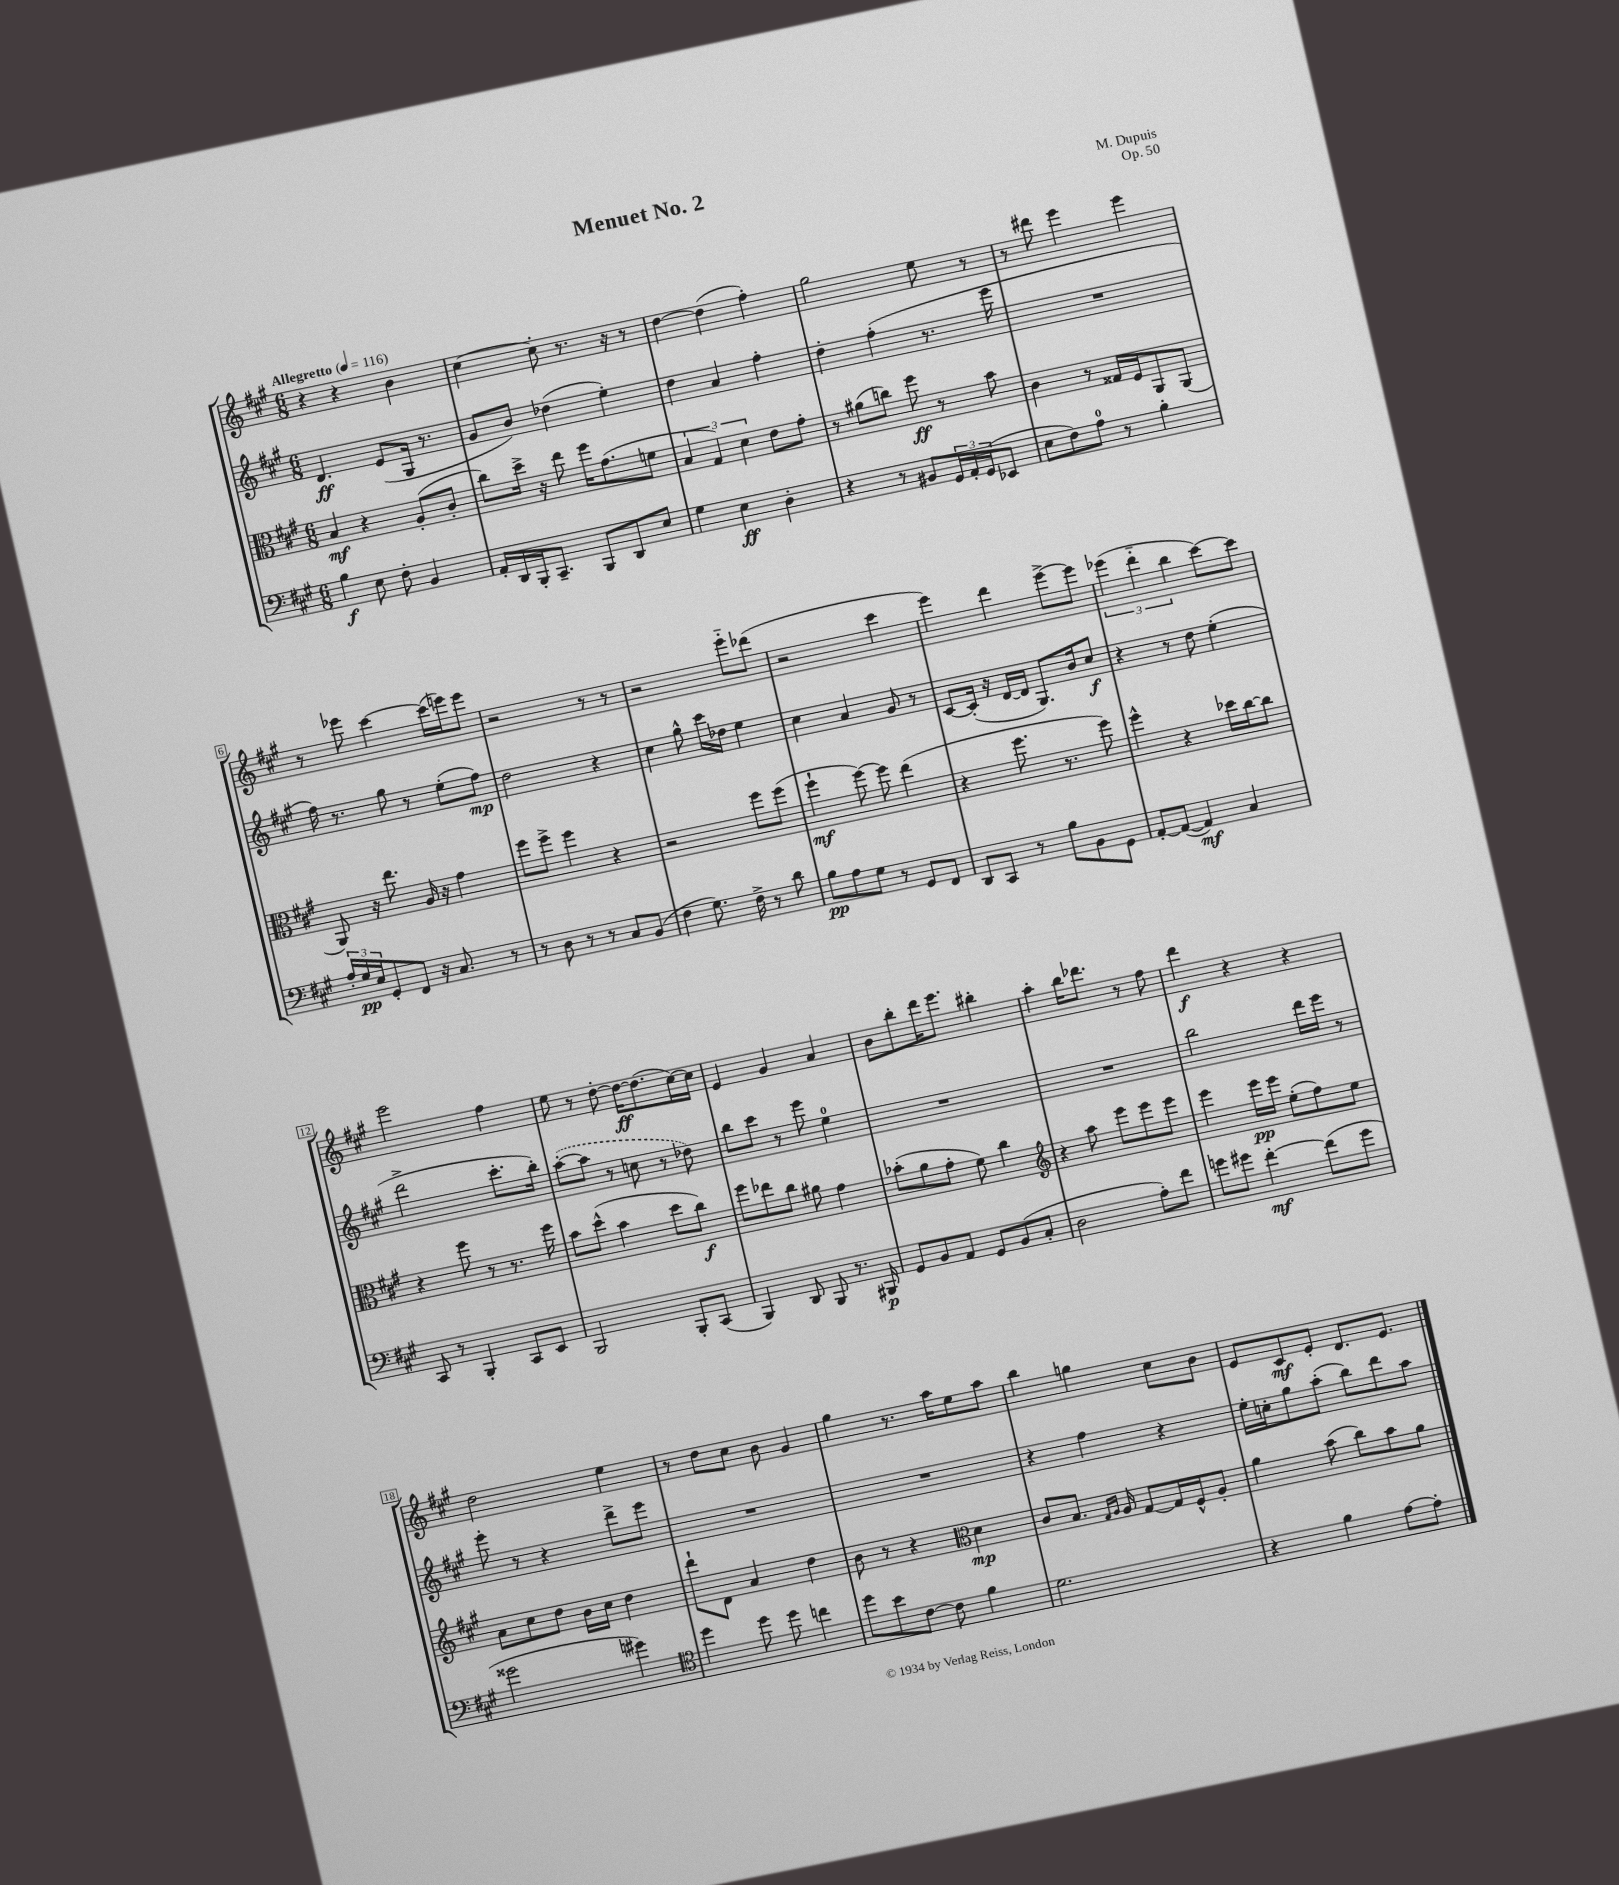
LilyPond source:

\header { title = "Menuet No. 2" composer = "M. Dupuis" opus = "Op. 50" }
<<
\new StaffGroup <<
\new Staff = "s0" {
    \clef treble \key a \major \numericTimeSignature \time 6/8 \tempo "Allegretto" 4 = 116
    r4 r4 b'4 |
    cis''4~ cis''8-. r8. r16 r8 |
    d''4~ d''4( fis''4-.) |
    gis''2 e''8 r8 |
    r8 dis'''8 e'''4 e'''4 |
    r8 ees'''8 cis'''4~ cis'''16( e'''16) e'''8 |
    r2 r8 r8 |
    r2 e'''8-_ des'''8( |
    r2 cis'''4 |
    e'''4) d'''4 e'''8~-> e'''8 |
    \tuplet 3/2 { ees'''4( d'''4-_ b''4 } cis'''8~) cis'''8 |
    e'''2 fis''4 |
    e''8 r8 d''8~-. d''16~\ff d''8.( cis''16~) cis''16 |
    e'4 gis'4 a'4 |
    b'8 b''8-. d'''16 e'''8. bis''4-. |
    a''4-. b''16 des'''8. r8 fis''8 |
    d'''4\f r4 r4 |
    d''2 e''4 |
    r8 d''8 cis''8 b'8 gis'4 |
    gis''4 r8. a''16 e''8 a''8 |
    b''4 g''4 cis''8 b'8 |
    e'8 cis'8\mf e'8-. d'8. e'8. \bar "|." |
}
\new Staff = "s1" {
    \clef treble \key a \major \numericTimeSignature \time 6/8
    d'4.\ff e'8( gis16 r8. |
    gis'8 b'8) des''4( e''4-.) |
    d''4 a'4 fis''4-. |
    d''4-. fis''4-.( r8. e'''16 |
    R2. |
    fis''16) r8. gis''8 r8 e''8-.( fis''8\mp) |
    d''2 r4 |
    cis''4 gis''8-^ cis'''16 des''16 e''4 |
    cis''4 a'4 gis'8 r8 |
    cis'8~ cis'16-.( r16 d'16~ d'16 gis8.) b'16 cis''8\f |
    r4 r8 d''8 e''4-.( |
    d'''2-> cis'''8.-. b''16-.) |
    \once \slurDashed a''8~-.( a''8 r8 c''8 r8 des''8) |
    b''8 cis'''8 r8 e'''8 e''4-0 |
    R2. |
    R2. |
    b''2 d'''16 e'''16 r8 |
    e'''8-. r8 r4 d'''8-> e'''8 |
    R2. |
    R2. |
    r4 fis''4 r4 |
    e''16-. c''16-. gis''8 a''8-.( b''8) d'''8 a''8 \bar "|." |
}
\new Staff = "s2" {
    \clef alto \key a \major \numericTimeSignature \time 6/8
    b4\mf r4 a8-.( cis'8-. |
    cis''8) d''16-> r16 e''8 fis''16 gis'8.( f'8 |
    \tuplet 3/2 { b4 gis4) d'4 } e'8 gis'8-. |
    r8 ais'8( c''8) fis''8\ff r8 b'8 |
    cis'4 r8 gisis16 fis16 a,8 a,8( |
    a,8) r16 e''8. a16 r16 gis'4 |
    fis''8 fis''8-> fis''4 r4 |
    r2 fis''8 fis''8( |
    fis''4-!\mf fis''8~) fis''8 e''4( |
    r4 fis''8. r8. fis''8) |
    fis''4-^ r4 des''16 cis''16~ cis''8 |
    r4 fis''8 r8 r8. fis''16 |
    b'8 d''8-^( b'4 d''8 cis''8\f) |
    fis''8 ees''8 cis''8 ais'8 gis'4 |
    bes'8-.( a'8 gis'8-. fis'8) cis''4 |
    \clef treble r4 a''8 e'''8 e'''8 e'''8 |
    e'''4 e'''16\pp e'''16 e''8-.( fis''8) e''8 |
    a'8 cis''8 d''8 b'16 cis''16 d''4 |
    d'''8-! d'8 a'4 d''4 |
    b'8 r8 r4 \clef alto d'4\mp |
    cis'8 b8. \grace { gis16 a16 } a16 gis8~ gis16 fis16-^ a8-. |
    a'4 b'8( cis''8) b'8 a'8 \bar "|." |
}
\new Staff = "s3" {
    \clef bass \key a \major \numericTimeSignature \time 6/8
    b4\f e8 fis8-. b,4 |
    a,16-. d,16 b,,16-. cis,8.-- b,,8 d,8 e8 |
    gis4 e4\ff d4-. |
    r4 r8 bis,8 \tuplet 3/2 { gis,16 a,16-. gis,16( } ees,8 |
    e8 fis8) a8-0 r8 b4-. |
    \tuplet 3/2 { a16-. gis16\pp e16 } gis,8-. fis,8 r16 cis8. r8 |
    r8 d8 r8 r8 cis8 b,8( |
    fis4 gis8.) fis16-> r8 d'8 |
    b8\pp a8 gis8 r8 gis,8 fis,8 |
    d,8 cis,8 r8 b8 b,8 gis,8 |
    a,8~-. a,8~( a,4\mf) cis4 |
    cis,8 r8 b,,4-. cis,8 e,8 |
    b,,2 b,,8-. cis,8( |
    b,,4) d,8 b,,8 r8. bis,,16\p |
    gis,8 b,8 a,8 gis,8 b,8( cis8-. |
    d2 a8-.) fis'8 |
    g'8 gis'8 fis'4~-.\mf fis'8( gis'8 |
    gisis'2 gis'4) |
    \clef tenor d''4 d''8 d''8 c''4 |
    d''8 b'8 cis'8~ cis'8 fis'4 |
    d'2. |
    r4 fis'4 e'8~ e'8-. \bar "|." |
}
>>
>>
\layout { \context { \Score \override BarNumber.stencil = #(make-stencil-boxer 0.1 0.3 ly:text-interface::print) } }
